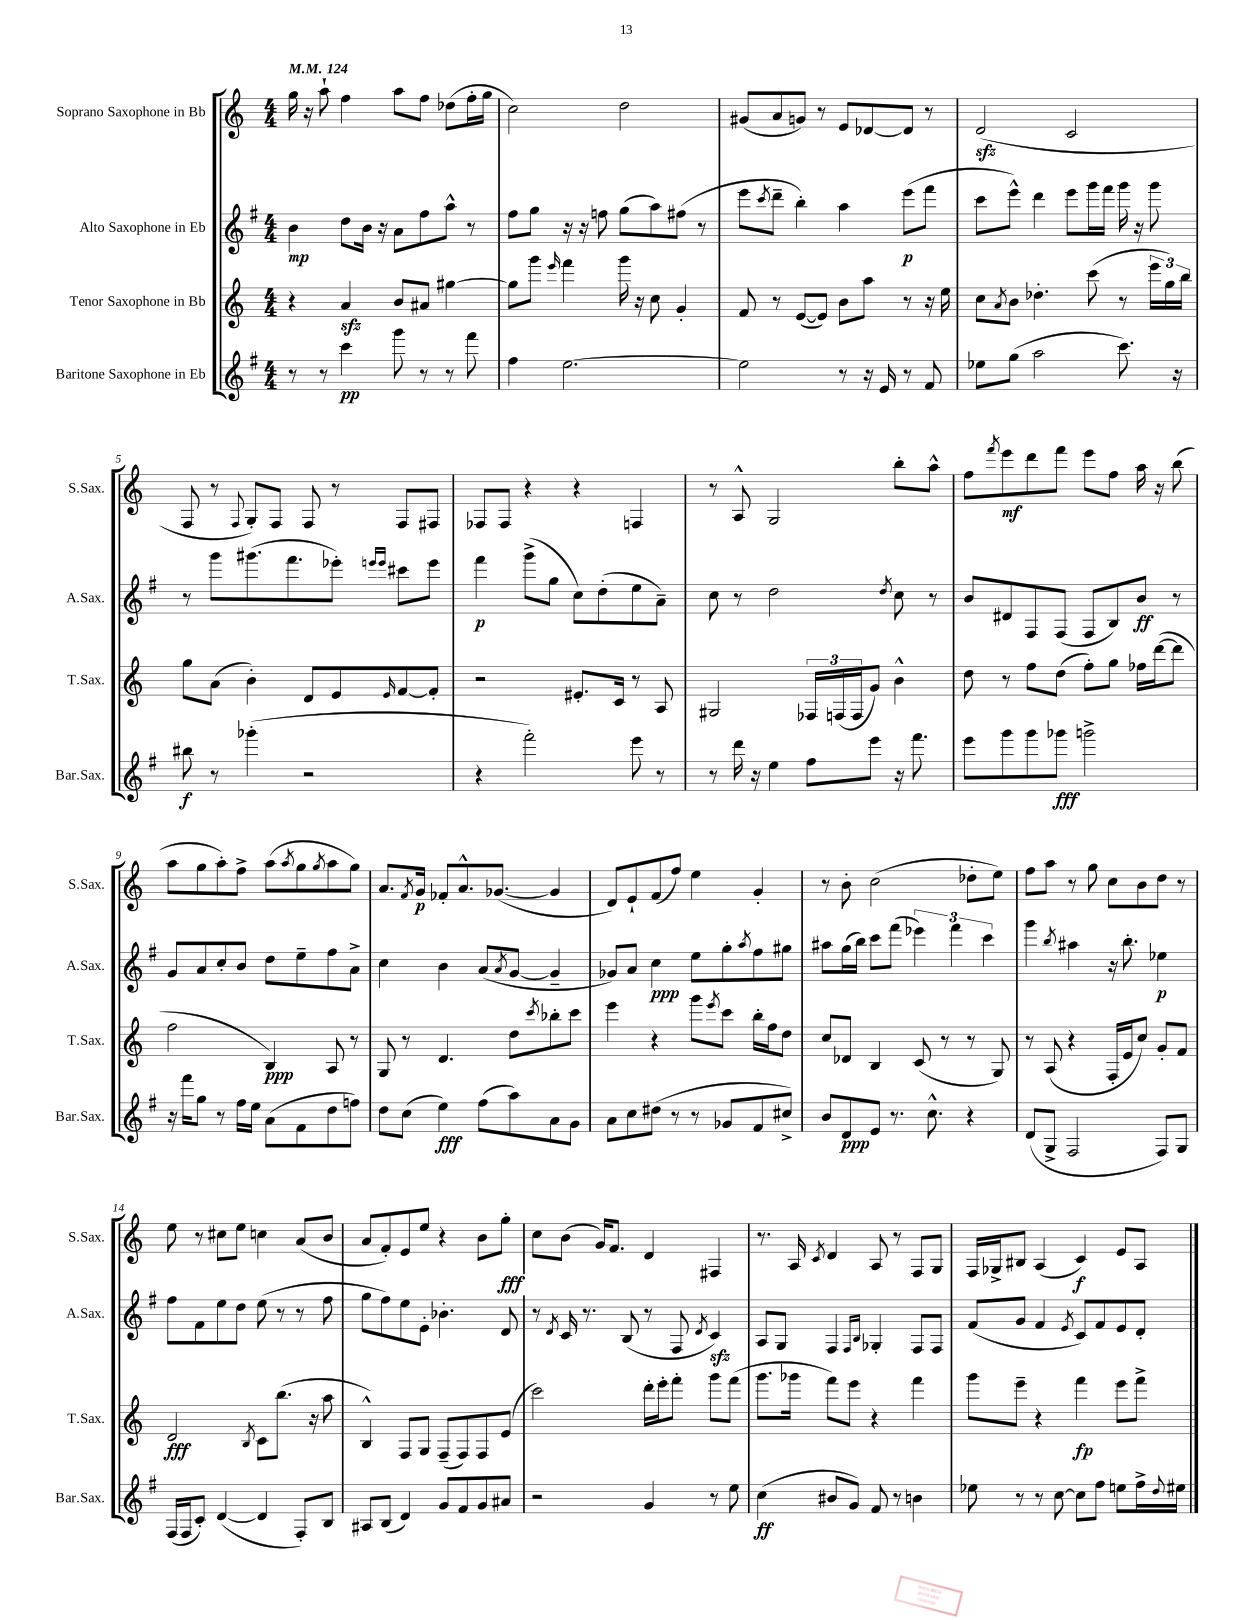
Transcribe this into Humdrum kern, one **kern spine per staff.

**kern	**dynam	**kern	**dynam	**kern	**dynam	**kern	**dynam
*part4	*part4	*part3	*part3	*part2	*part2	*part1	*part1
*staff4	*staff4	*staff3	*staff3	*staff2	*staff2	*staff1	*staff1
*I"Baritone Saxophone in Eb	*	*I"Tenor Saxophone in Bb	*	*I"Alto Saxophone in Eb	*	*I"Soprano Saxophone in Bb	*
*I'Bar.Sax.	*	*I'T.Sax.	*	*I'A.Sax.	*	*I'S.Sax.	*
*clefG2	*	*clefG2	*	*clefG2	*	*clefG2	*
*k[f#]	*	*k[]	*	*k[f#]	*	*k[]	*
*M4/4	*	*M4/4	*	*M4/4	*	*M4/4	*
*MM124	*	*MM124	*	*MM124	*	*MM124	*
=1	=1	=1	=1	=1	=1	=1	=1
8r	.	4r	.	4b\	mp	16gg\	.
.	.	.	.	.	.	16r	.
8r	.	.	.	.	.	8aa`\	.
4ccc\	pp	4azz/	.	8dd\L	.	4ff\	.
.	.	.	.	16b\Jk	.	.	.
.	.	.	.	16r	.	.	.
8ggg\	.	8b/L	.	8a\L	.	8aa\L	.
8r	.	8a#X/J	.	8ff#\	.	8ff\J	.
8r	.	[4gg#X\	.	8aa^^\J	.	(8dd-X\L	.
8fff#\	.	.	.	8r	.	16ff'\L	.
.	.	.	.	.	.	16gg\JJ	.
=2	=2	=2	=2	=2	=2	=2	=2
4ff#\	.	8gg#\L]	.	8ff#\L	.	2cc\)	.
.	.	8ggg\J	.	8gg\J	.	.	.
.	.	16qqeee/	.	.	.	.	.
[2.ee\	.	4fff\	.	16r	.	.	.
.	.	.	.	16r	.	.	.
.	.	.	.	8ffn\	.	.	.
.	.	16ggg\	.	(8gg\L	.	2dd\	.
.	.	16r	.	.	.	.	.
.	.	8cc\	.	8aa\)	.	.	.
.	.	4g'/	.	(8ff#X\J	.	.	.
.	.	.	.	8r	.	.	.
=3	=3	=3	=3	=3	=3	=3	=3
2ee\]	.	8f/	.	8eee\L	.	(8g#X/L	.
.	.	.	.	8qccc/	.	.	.
.	.	8r	.	8ddd~\J	.	8a/	.
.	.	([8e/L	.	4bb'\)	.	8gn/J)	.
.	.	8e/J])	.	.	.	8r	.
8r	.	8b\L	.	4aa\	.	8e/L	.
16r	.	8aa\J	.	.	.	[8d-X/	.
16e/	.	.	.	.	.	.	.
8r	.	8r	.	(8eee\L	p	8d-/J]	.
8f#/	.	16r	.	8fff#\J	.	8r	.
.	.	16ee\	.	.	.	.	.
=4	=4	=4	=4	=4	=4	=4	=4
8ee-X\L	.	8cc\L	.	8ccc\L	.	(2dzz/	.
.	.	8qa/	.	.	.	.	.
(8gg\J	.	8b\J	.	8eee^^\J)	.	.	.
2aa\	.	4.dd-X'\	.	4ddd\	.	.	.
.	.	.	.	8eee\L	.	2c/	.
.	.	(8ccc\	.	16ggg\L	.	.	.
.	.	.	.	16fff#\JJ	.	.	.
8.ccc\)	.	8r	.	16ggg\	.	.	.
.	.	.	.	16r	.	.	.
.	.	24eee\LL	.	8ggg\	.	.	.
.	.	24gg\)	.	.	.	.	.
16r	.	.	.	.	.	.	.
.	.	24bb\JJ	.	.	.	.	.
!!LO:LB:g=z
=5	=5	=5	=5	=5	=5	=5	=5
8bb#X\	f	8gg\L	.	8r	.	8F/	.
8r	.	(8a\J	.	8ggg\L	.	8r	.
.	.	.	.	.	.	8qqF/	.
(4ggg-X'\	.	4b'\)	.	(8.ggg#X\	.	8G'/L)	.
.	.	.	.	.	.	8F/J	.
.	.	.	.	8.fff#\	.	.	.
2r	.	8d/L	.	.	.	8F/	.
.	.	8e/	.	8eee-X'\J)	.	8r	.
.	.	.	.	16qqeeen/LL	.	.	.
.	.	16qqe/	.	16qqeee/JJ	.	.	.
.	.	[8f/	.	8ccc#X\L	.	8F/L	.
.	.	8f'/J]	.	8eee\J	.	8F#X/J	.
=6	=6	=6	=6	=6	=6	=6	=6
4r	.	2r	.	4fff#\	p	8F-X/L	.
.	.	.	.	.	.	8F-/J	.
2fff#'\)	.	.	.	(8ggg^\L	.	4r	.
.	.	.	.	8gg\J	.	.	.
.	.	8.e#X'/L	.	8cc\L)	.	4r	.
.	.	.	.	(8dd'\	.	.	.
.	.	16c/Jk	.	.	.	.	.
8eee\	.	8r	.	8ee\	.	4Fn/	.
8r	.	8A/	.	8a~\J)	.	.	.
=7	=7	=7	=7	=7	=7	=7	=7
8r	.	2G#X/	.	8cc\	.	8r	.
16ddd\	.	.	.	8r	.	8A^^/	.
16r	.	.	.	.	.	.	.
4ee\	.	.	.	2dd\	.	2G/	.
8ff#\L	.	24F-X/LL	.	.	.	.	.
.	.	(24Fn/	.	.	.	.	.
.	.	24F/J	.	.	.	.	.
8eee\J	.	8g/J)	.	.	.	.	.
.	.	.	.	8qdd/	.	.	.
16r	.	4b^^\	.	8cc\	.	8bb'\L	.
8.fff#\	.	.	.	.	.	.	.
.	.	.	.	8r	.	8aa^^\J	.
=8	=8	=8	=8	=8	=8	=8	=8
8eee\L	.	8dd\	.	8b/L	.	8ff\L	.
.	.	.	.	.	.	8qfff/	.
8ggg\	.	8r	.	8d#X/	.	8eee\	mf
8ggg\	.	8ff\L	.	8F#/	.	8ddd\	.
8ggg-X\J	fff	(8dd\J	.	(8F#/J	.	8fff\J	.
2gggn^\	.	8ff'\L)	.	8F#/L	.	8eee\L	.
.	.	8gg\J	.	8B/)	.	8ff\J	.
.	.	16ff-X\LL	.	8b/J	ff	16aa\	.
.	.	([16ddd\J	.	.	.	16r	.
.	.	8ddd\J]	.	8r	.	(8bb\	.
!!LO:LB:g=z
=9	=9	=9	=9	=9	=9	=9	=9
16r	.	2ff\	.	8g/L	.	8aa\L	.
16fff#\KL	.	.	.	.	.	.	.
8gg\J	.	.	.	8a/	.	8gg\	.
8r	.	.	.	8cc'/	.	8aa'\)	.
16ff#\LL	.	.	.	8b/J	.	8ff^\J	.
16ee\JJ	.	.	.	.	.	.	.
(8a\L	.	4B/)	ppp	8dd\L	.	(8aa\L	.
.	.	.	.	.	.	8qaa/	.
8f#\	.	.	.	8ee~\	.	8gg\	.
.	.	.	.	.	.	8qgg/	.
8dd\	.	8A/	.	8ff#\	.	8aa\	.
8ffn\J)	.	8r	.	8a^\J	.	8gg\J)	.
=10	=10	=10	=10	=10	=10	=10	=10
8dd\L	.	8G/	.	4cc\	.	8.a/L	.
(8cc\J	.	8r	.	.	.	.	.
.	.	.	.	.	.	8qf/	.
.	.	.	.	.	.	16g/Jk	p
4ee\)	fff	4.d/	.	4b\	.	8f-X'/L	.
.	.	.	.	.	.	8.a^^/	.
(8ff#\L	.	.	.	(8a/L	.	.	.
.	.	.	.	.	.	([8.g-X/J	.
.	.	.	.	8qa/	.	.	.
8aa\)	.	8dd\L	.	[8g/J	.	.	.
.	.	8qccc/	.	.	.	.	.
8a\	.	8bb-X'\	.	4g~/]	.	4g-/]	.
8g\J	.	8ccc\J	.	.	.	.	.
=11	=11	=11	=11	=11	=11	=11	=11
8a\L	.	4eee\	.	8g-X/L)	.	8d/L)	.
8cc\	.	.	.	8a/J	.	8e`/	.
(8dd#X\J	.	4r	.	4cc\	ppp	(8f/	.
8r	.	.	.	.	.	8ff/J)	.
8r	.	8ggg\L	.	8ee\L	.	4ee\	.
.	.	8qeee/	.	.	.	.	.
8g-X/L	.	8ccc\J	.	8gg'\	.	.	.
.	.	.	.	8qaa/	.	.	.
8f#/	.	16bb'\LL	.	8ff#\	.	4g'/	.
.	.	16ff\J	.	.	.	.	.
8cc#X^/J)	.	8dd\J	.	8gg#X\J	.	.	.
=12	=12	=12	=12	=12	=12	=12	=12
8b/L	.	8cc/L	.	8aa#X\L	.	8r	.
8d/	ppp	8d-X/J	.	(16gg\L	.	8b'\	.
.	.	.	.	16bb\JJ)	.	.	.
8e/J	.	4B/	.	8ccc\L	.	(2cc\	.
8.r	.	.	.	(8fff#\J	.	.	.
.	.	(8c/	.	6eee-X\)	.	.	.
8.cc^^\	.	.	.	.	.	.	.
.	.	8r	.	.	.	.	.
.	.	.	.	6fff#\	.	.	.
4r	.	8r	.	.	.	8dd-X'\L	.
.	.	.	.	6ccc\	.	.	.
.	.	8G/)	.	.	.	8ee\J)	.
=13	=13	=13	=13	=13	=13	=13	=13
(8d/L	.	8r	.	4ggg\	.	8ff\L	.
8G^/J	.	(8A/	.	.	.	8aa\J	.
.	.	.	.	8qbb/	.	.	.
2F#/	.	4r	.	4aa#X\	.	8r	.
.	.	.	.	.	.	8gg\	.
.	.	16F'/LL	.	16r	.	8cc\L	.
.	.	16e/J	.	8.bb'\	.	.	.
.	.	8cc/J)	.	.	.	8b\	.
8F#/L)	.	8g'/L	.	4ee-X\	p	8dd\J	.
8G/J	.	8f/J	.	.	.	8r	.
!!LO:LB:g=z
=14	=14	=14	=14	=14	=14	=14	=14
(16F#/LL	.	2d/	fff	8ff#\L	.	8ee\	.
16F#/J	.	.	.	.	.	.	.
8c'/J)	.	.	.	8f#\	.	8r	.
([4d/	.	.	.	8ee\	.	8cc#X\L	.
.	.	.	.	8dd\J	.	8ee\J	.
.	.	8qB/	.	.	.	.	.
4d/]	.	8c\L	.	(8ee\	.	4ccn\	.
.	.	(8.bb\J	.	8r	.	.	.
8F#'/L)	.	.	.	8r	.	(8a/L	.
.	.	16r	.	.	.	.	.
8B/J	.	8aa\	.	8ff#\	.	8b/J	.
=15	=15	=15	=15	=15	=15	=15	=15
8A#X/L	.	4B^^/)	.	8gg\L	.	8a/L	.
(8B/J	.	.	.	8ff#\)	.	8f'/)	.
4d/)	.	8F/L	.	8ee\	.	8e/	.
.	.	8G/J	.	8e'\J	.	8ee/J	.
8g/L	.	(8F~/L	.	4.b-X'\	.	4r	.
8f#/	.	8F/)	.	.	.	.	.
8g/	.	8F/	.	.	.	8b\L	.
8a#X/J	.	(8e/J	.	8d/	.	8gg'\J	fff
=16	=16	=16	=16	=16	=16	=16	=16
2r	.	2ccc\)	.	8r	.	8cc\L	.
.	.	.	.	8qd/	.	.	.
.	.	.	.	16c/	.	(8b\J	.
.	.	.	.	8.r	.	.	.
.	.	.	.	.	.	16g/KL)	.
.	.	.	.	.	.	8.f/J	.
.	.	.	.	(8B/	.	.	.
4g/	.	16ddd'\LL	.	8r	.	4d/	.
.	.	16eee'\J	.	.	.	.	.
.	.	8fff'\J	.	8F#/	.	.	.
.	.	.	.	8qd/	.	.	.
8r	.	8ggg\L	.	4czz/)	.	4F#X/	.
8ee\	.	(8fff\J	.	.	.	.	.
=17	=17	=17	=17	=17	=17	=17	=17
(4cc\	ff	8.ggg\L	.	8A/L	.	8.r	.
.	.	.	.	8G/J	.	.	.
.	.	16ggg-X\Jk	.	.	.	16A/	.
.	.	.	.	.	.	8qc/	.
8b#X/L	.	8fff\L)	.	4F#/	.	4d/	.
8g/J)	.	8eee\J	.	.	.	.	.
.	.	.	.	16qqF#/LL	.	.	.
.	.	.	.	16qqB/JJ	.	.	.
8f#/	.	4r	.	4G-X'/	.	8A/	.
8r	.	.	.	.	.	8r	.
4bn\	.	4fff\	.	8F#/L	.	8F/L	.
.	.	.	.	8F#/J	.	8G/J	.
=18	=18	=18	=18	=18	=18	=18	=18
8ee-X\	.	8ggg\L	.	(8f#/L	.	16F/LL	.
.	.	.	.	.	.	16G-X^/J	.
8r	.	8eee~\J	.	8g/J	.	8B#X/J	.
8r	.	4r	.	4f#/	.	(4A/	.
[8cc\	.	.	.	.	.	.	.
.	.	.	.	8qe/	.	.	.
8cc\L]	.	4fff\	fp	8c/L)	.	4c/)	f
8ff#\J	.	.	.	8f#/	.	.	.
8een\L	.	8eee\L	.	8e/	.	8e/L	.
16ff#^\L	.	8fff^\J	.	8d'/J	.	8A/J	.
8qqdd/	.	.	.	.	.	.	.
16ee#X\JJ	.	.	.	.	.	.	.
==	==	==	==	==	==	==	==
*-	*-	*-	*-	*-	*-	*-	*-
